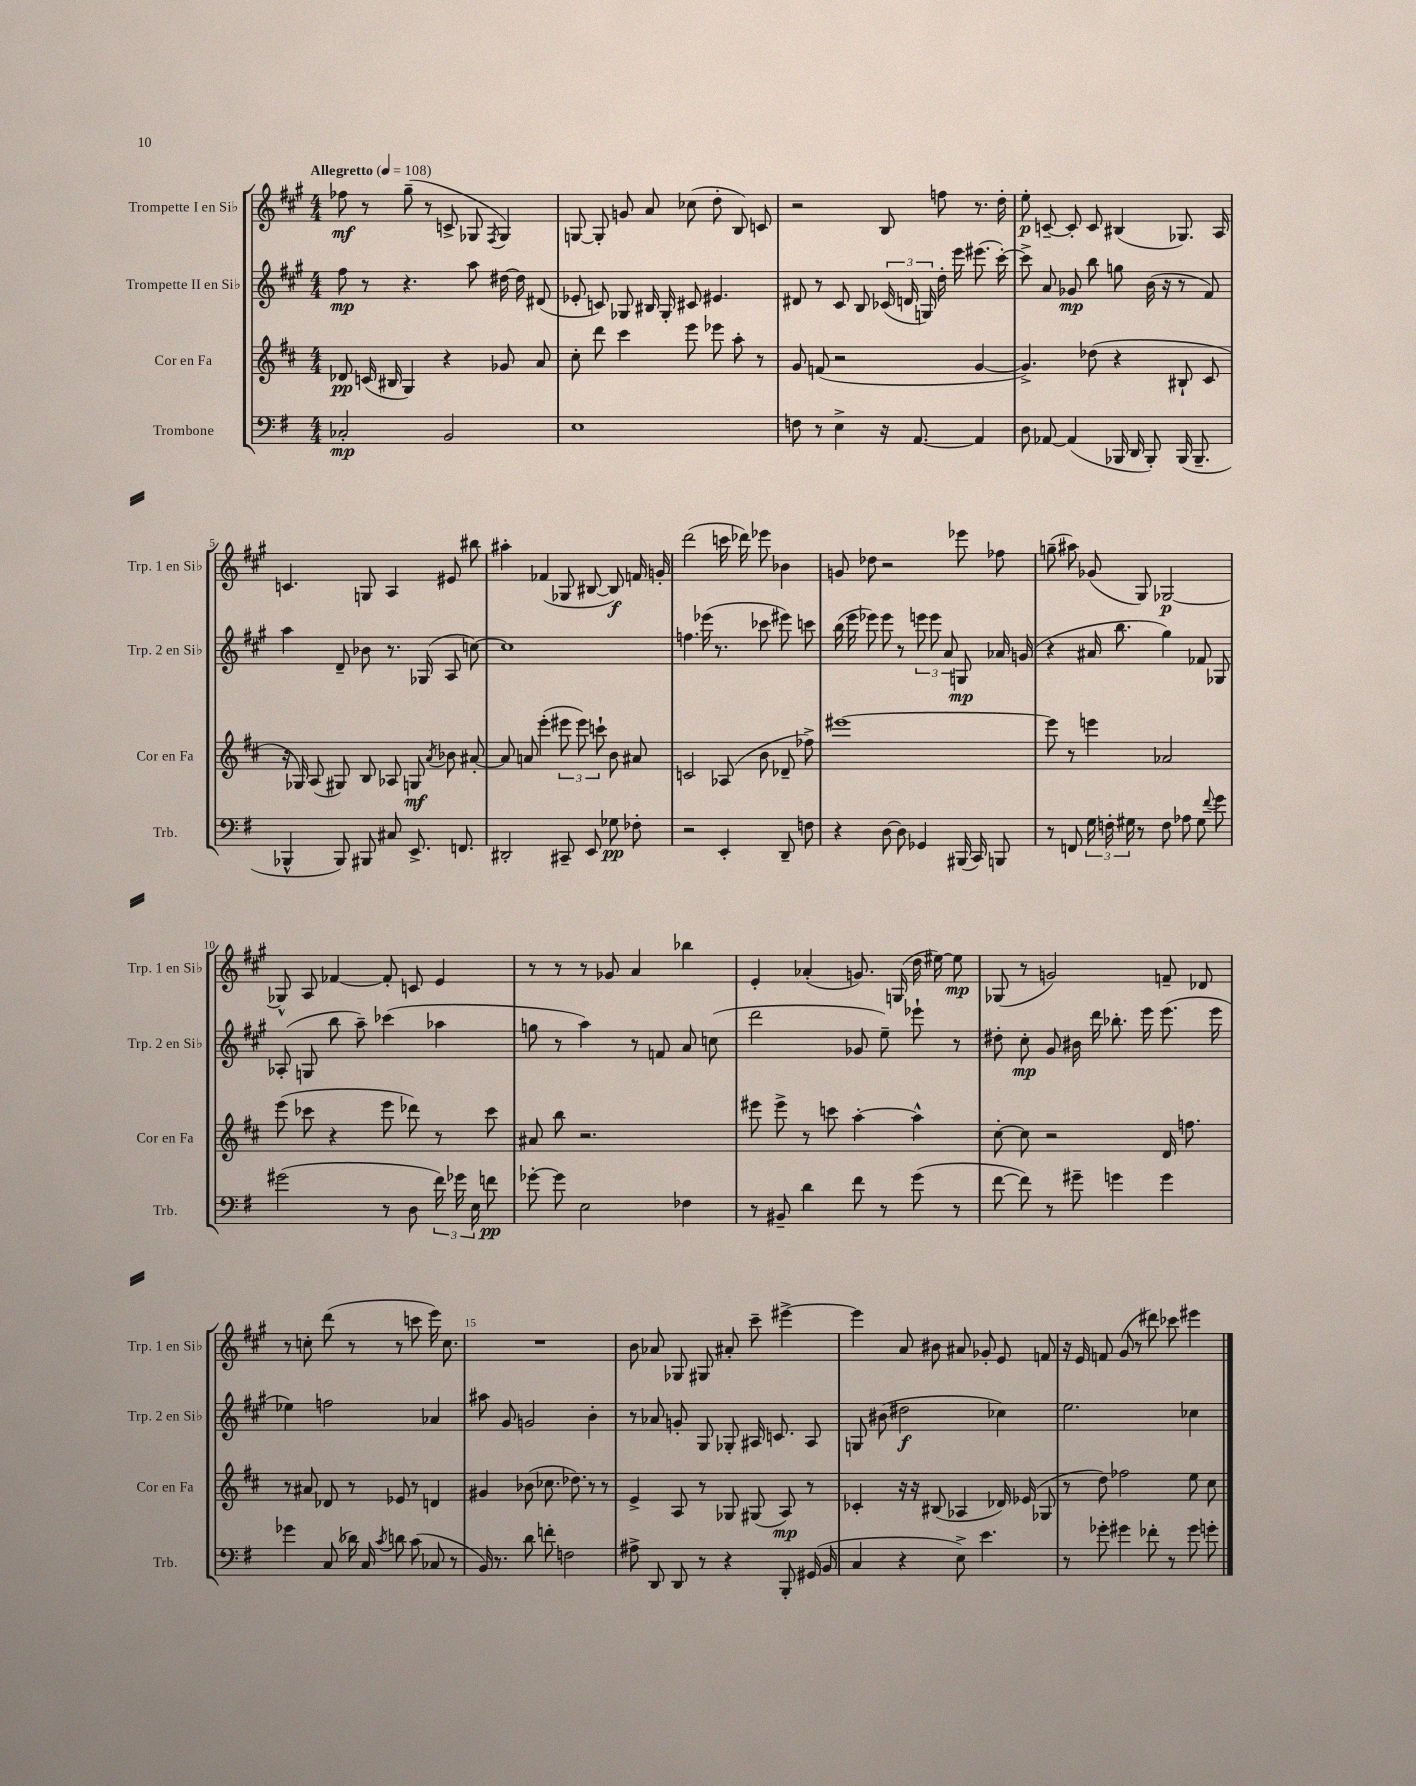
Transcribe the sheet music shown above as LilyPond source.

<<
\new StaffGroup <<
\new Staff = "s0" \with { instrumentName = "Trompette I en Sib" shortInstrumentName = "Trp. 1 en Sib" } {
    \clef treble \key a \major \numericTimeSignature \time 4/4 \tempo "Allegretto" 4 = 108
    \autoBeamOff fes''8\mf r8 gis''8--( r8 c'8-> ges8 \acciaccatura { fis8 } ges4) |
    g8~ g8-. g'8 a'8 ces''8( d''8-. b8) c'8 |
    r2 b8 f''8 r8. d''16-. |
    e''8-.\p c'8~-- c'8-. c'8 bis4( ges8.) a16 |
    c'4. g8 a4 eis'8 bis''8 |
    ais''4-. fes'4( ges8 bis8~ bis8\f) f'16 g'16-. |
    d'''2( c'''16 des'''16) ees'''8 bes'4 |
    g'8 des''8 r2 ees'''8 fes''8 |
    g''8--( ais''8) ges'8( gis8) ges2~\p |
    ges8-^ a8 fes'4~ fes'8-. c'8 e'4 |
    r8 r8 r8 ges'8 a'4 bes''4 |
    e'4-. aes'4-.( g'8.) g16( d''16 eis''16~) eis''8\mp |
    ges8( r8 g'2) f'8-- des'8 |
    r8 c''8-. d'''8( r8 r8 c'''8 e'''16) c''8. |
    R1 |
    b'8 aes'8 ges8 gis8 ais'8-. cis'''8-- eis'''4~-> |
    eis'''4 a'8 bis'8 ais'8 ges'8-. e'8 f'8 |
    r16 e'16 f'8 gis'8( r8 dis'''8) ces'''8 eis'''4 \bar "|." |
}
\new Staff = "s1" \with { instrumentName = "Trompette II en Sib" shortInstrumentName = "Trp. 2 en Sib" } {
    \clef treble \key a \major \numericTimeSignature \time 4/4
    \autoBeamOff fis''8\mp r8 r4. a''8 dis''16~ dis''16 dis'8( |
    ees'8-. c'8) ges8 bis16 ges16-. cis'8 eis'4. |
    dis'8 r8 cis'8 b8 \tuplet 3/2 { ces'16( d'16 g16) } d''16-. e'''16 eis'''8.( cis'''16~-.) |
    cis'''8-> a'8 ges'8\mp b''8 g''8 b'16( r16 r8 fis'8) |
    a''4 d'8-- bes'8 r8. ges16( a8 c''8~) |
    c''1 |
    f''4. ees'''16( r8. ces'''8 eis'''8) c'''8 |
    b''16( e'''16 ees'''8) ees'''8 r8 \tuplet 3/2 { e'''8 e'''8 a'8 } g8\mp aes'16 g'16( |
    r4 ais'16 b''8. gis''4) fes'8 ges8 |
    aes8-.( g8 b''8 a''8--) ces'''4( aes''4 |
    g''8 r8 a''4) r8 f'8 a'8 c''8( |
    d'''2 ges'8 e''8--) ees'''8-! r8 |
    dis''8-. cis''8-.\mp gis'8 bis'16 d'''16 bes''8.-. e'''16 e'''8.( e'''16 |
    ees''4) f''2 aes'4 |
    ais''8 gis'8 g'2 b'4-. |
    r8 aes'8 g'8-. gis8 ges8-. ais16 c'8. ais8 |
    g8 bis'8( dis''2\f ces''4) |
    e''2. ces''4 \bar "|." |
}
\new Staff = "s2" \with { instrumentName = "Cor en Fa" shortInstrumentName = "Cor en Fa" } {
    \clef treble \key d \major \numericTimeSignature \time 4/4
    \autoBeamOff des'8\pp c'16( bis16 g4) r4 ges'8 a'8 |
    cis''8-. d'''8 cis'''4 e'''8 ees'''8 a''8-. r8 |
    g'8 f'8( r2 g'4~ |
    g'4.->) des''8( r4 bis8-! cis'8 |
    r16 ges16) a8( gis8) b8 aes8 g8\mf \acciaccatura { a'8 } bes'8 ais'8~-. |
    ais'8 a'8 e'''4-.( \tuplet 3/2 { eis'''8 eis'''8) c'''8-! } b'8 ais'8 |
    c'2 aes8( b'8 des'8-- fes''8->) |
    eis'''1~ |
    eis'''8 r8 e'''4 aes'2 |
    e'''8( ces'''8 r4 e'''8 des'''8) r8 ces'''8 |
    ais'8 b''8 r2. |
    eis'''8 eis'''8-> r8 c'''8 a''4~-. a''4-^ |
    cis''8~-. cis''8 r2 d'16 f''8. |
    r8 ais'8 des'8 r8 ees'8 r8 d'4 |
    gis'4 bes'8( ces''8. des''8.) r8 r8 |
    e'4-> a8 r8 ges8 gis8( a8\mp) r8 |
    ces'4-. r16 r16 bis8( aes4 des'16) ees'16( ges8 |
    r8 d''8) fes''2 e''8 cis''8 \bar "|." |
}
\new Staff = "s3" \with { instrumentName = "Trombone" shortInstrumentName = "Trb." } {
    \clef bass \key g \major \numericTimeSignature \time 4/4
    \autoBeamOff ces2-.\mp b,2 |
    e1 |
    f8 r8 e4-> r16 a,8.~ a,4 |
    d8 aes,8~ aes,4( bes,,16 d,16 bes,,8-.) bes,,16( bes,,8.-- |
    bes,,4-^ bes,,8) bis,,8 cis8 e,8.-> f,8. |
    dis,2-. cis,8-- e,8 ges8\pp fes8-. |
    r2 e,4-. d,8-- f8 |
    r4 d8~ d8 ges,4 bis,,16( c,16) b,,8 |
    r8 f,8 \tuplet 3/2 { g16 f16-. gis16 } r8 f8 aes8 gis8 \appoggiatura { fis'8 } g'8 |
    gis'2( r8 d8 \tuplet 3/2 { fis'16) ges'16 e16 } f'8\pp |
    ges'8~-. ges'8 e2 fes4 |
    r8 bis,8-- d'4 fis'8 r8 g'8( r8 |
    fis'8~ fis'8) r8 gis'8-- g'4 g'4 |
    ges'4 c8( des'16) c16 \acciaccatura { c'8 } d'8 c'8( ces8 r8 |
    b,16) r8. d'8 f'8-. f2 |
    ais8-> d,8 d,8 r8 r4 b,,8-. gis,16( b,16 |
    c4 r4 e8->) e'4. |
    r8 ges'8-. gis'4 fes'8-. r8 gis'8 g'8-. \bar "|." |
}
>>
>>
\layout { \context { \Score \override BarNumber.break-visibility = ##(#f #t #t) barNumberVisibility = #(every-nth-bar-number-visible 5) } }
